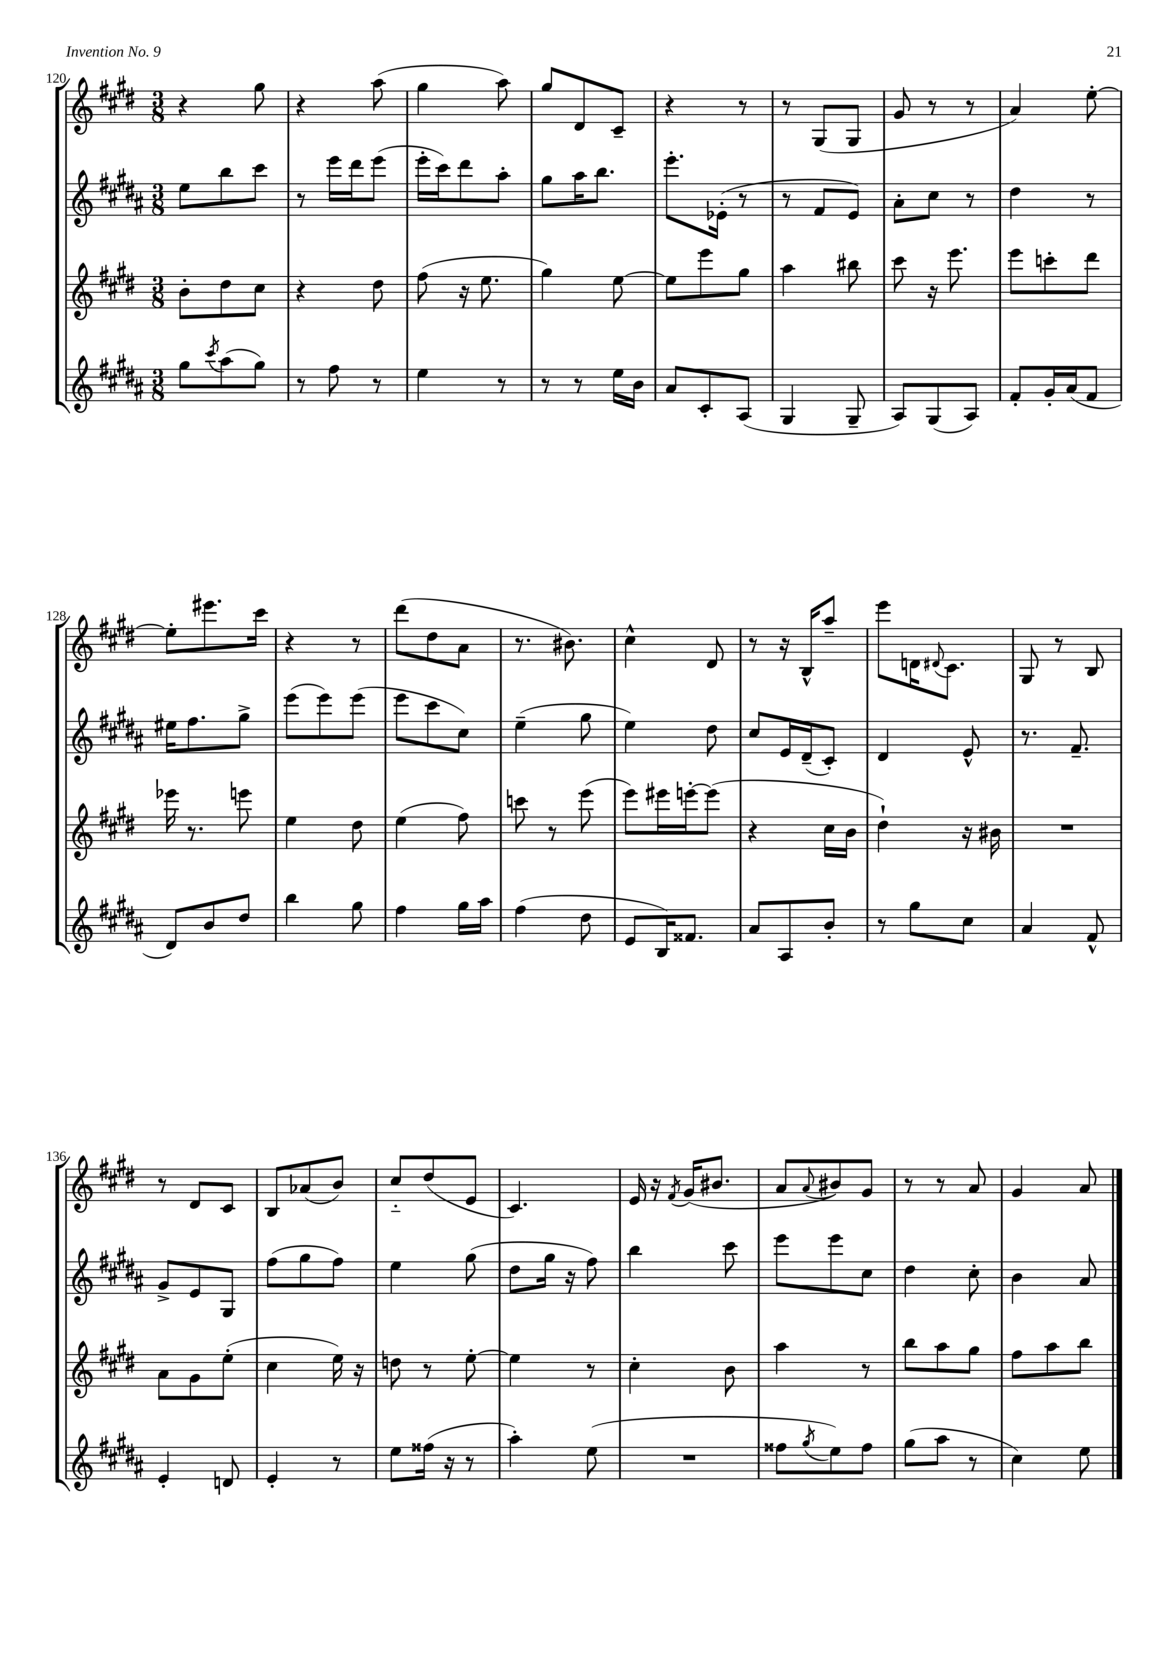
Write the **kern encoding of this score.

**kern	**kern	**kern	**kern
*staff4	*staff3	*staff2	*staff1
*clefG2	*clefG2	*clefG2	*clefG2
*k[f#c#g#d#a#]	*k[f#c#g#d#]	*k[f#c#g#d#a#]	*k[f#c#g#d#]
*M3/8	*M3/8	*M3/8	*M3/8
8gg#	8b'	8ee	4r
8qccc#	.	.	.
(8aa#	8dd#	8bb	.
8gg#)	8cc#	8ccc#	8gg#
=	=	=	=
8r	4r	8r	4r
8ff#	.	16eee	.
.	.	16ddd#	.
8r	8dd#	(8eee	(8aa
=	=	=	=
4ee	(8ff#	16eee'	4gg#
.	.	16ccc#)	.
.	16r	8ddd#	.
.	8.ee	.	.
8r	.	8aa#'	8aa)
=	=	=	=
8r	4gg#)	8gg#	8gg#
8r	.	16aa#	8d#
.	.	8.bb	.
16ee	[8ee	.	8c#~
16b	.	.	.
=	=	=	=
8a#	8ee]	8.eee'	4r
8c#'	8eee	.	.
.	.	(16e-'	.
(8A#	8gg#	8r	8r
=	=	=	=
4G#	4aa	8r	8r
.	.	8f#	(8G#
8G#~	8bb#	8e)	8G#
=	=	=	=
8A#)	8ccc#	8a#'	8g#
(8G#	16r	8cc#	8r
.	8.eee	.	.
8A#)	.	8r	8r
=	=	=	=
8f#'	8eee	4dd#	4a)
16g#'	8ccc'	.	.
(16a#	.	.	.
8f#	8ddd#	8r	[8ee'
=	=	=	=
8d#)	16eee-	16ee#	8ee']
.	8.r	8.ff#	.
8b	.	.	8.eee#
8dd#	8eee	8gg#^	.
.	.	.	16ccc#
=	=	=	=
4bb	4ee	(8eee	4r
.	.	8eee)	.
8gg#	8dd#	(8eee	8r
=	=	=	=
4ff#	(4ee	8eee	(8ddd#
.	.	8ccc#	8dd#
16gg#	8ff#)	8cc#)	8a
16aa#	.	.	.
=	=	=	=
(4ff#	8ccc	(4ee~	8.r
.	8r	.	.
.	.	.	8.b#)
8dd#	(8eee	8gg#	.
=	=	=	=
8e	8eee)	4ee)	4cc#^^
16B)	16eee#	.	.
8.f##	[16eee'	.	.
.	(8eee]	8dd#	8d#
=	=	=	=
8a#	4r	8cc#	8r
8A#	.	16e	16r
.	.	(16d#~	16B^^
8b'	16cc#	8c#')	8aa~
.	16b	.	.
=	=	=	=
8r	4dd#`)	4d#	8eee
8gg#	.	.	16d
.	.	.	8qqd#
.	.	.	8.c#
8cc#	16r	8e^^	.
.	16b#	.	.
=	=	=	=
4a#	4.r	8.r	8G#
.	.	.	8r
.	.	8.f#~	.
8f#^^	.	.	8B
=	=	=	=
4e'	8a	8g#^	8r
.	8g#	8e	8d#
8d	(8ee'	8G#	8c#
=	=	=	=
4e'	4cc#	(8ff#	8B
.	.	8gg#	(8a-
8r	16ee)	8ff#)	8b)
.	16r	.	.
=	=	=	=
8ee	8dd	4ee	8cc#'~
(16ff##	8r	.	(8dd#
16r	.	.	.
8r	[8ee'	(8gg#	8e
=	=	=	=
4aa#')	4ee]	8dd#	4.c#)
.	.	16gg#	.
.	.	16r	.
(8ee	8r	8ff#)	.
=	=	=	=
4.r	4cc#'	4bb	16e
.	.	.	16r
.	.	.	8qf#
.	.	.	(16g#
.	.	.	8.b#
.	8b	8ccc#	.
=	=	=	=
8ff##	4aa	8eee	8a
8qgg#	.	.	8qqa
8ee)	.	8eee	8b#)
8ff##	8r	8cc#	8g#
=	=	=	=
(8gg#	8bb	4dd#	8r
8aa#	8aa	.	8r
8r	8gg#	8cc#'	8a
=	=	=	=
4cc#)	8ff#	4b	4g#
.	8aa	.	.
8ee	8bb	8a#	8a
==	==	==	==
*-	*-	*-	*-
